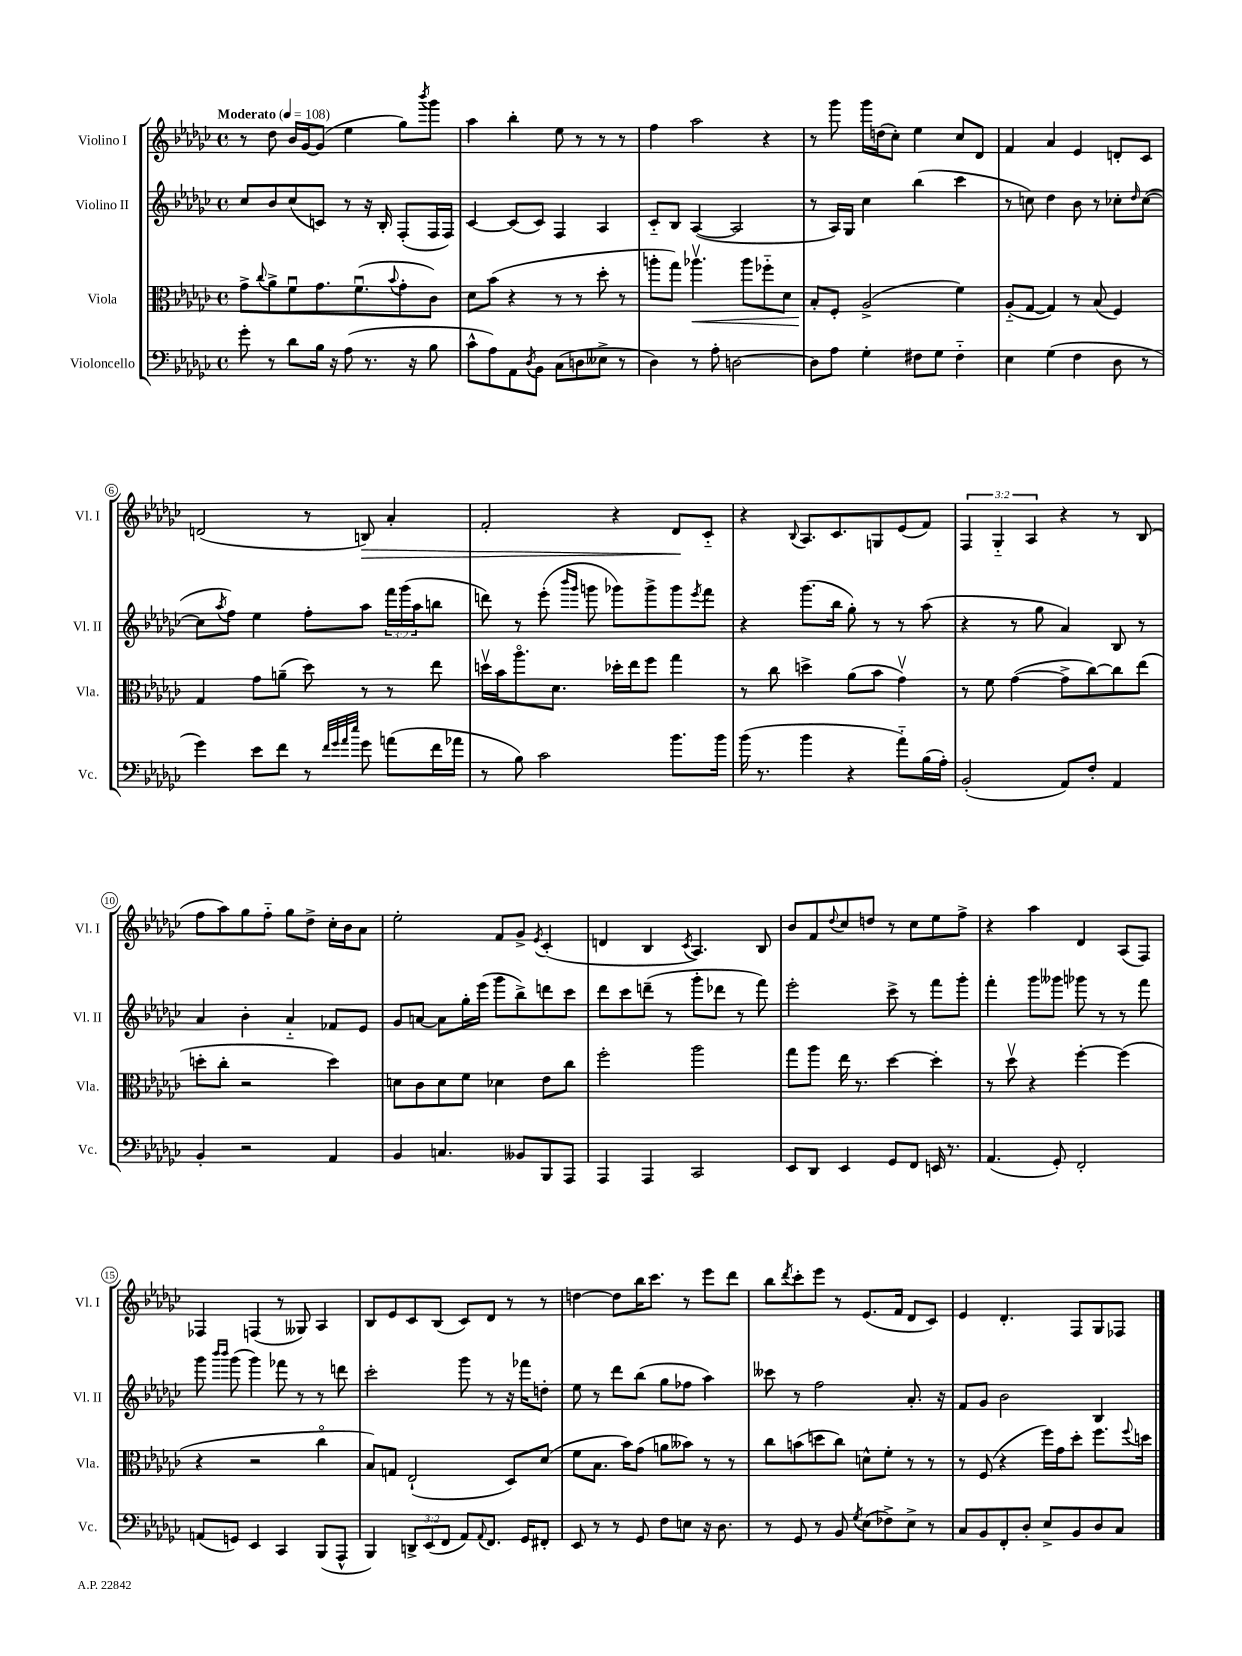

**kern	**kern	**kern	**kern
*staff4	*staff3	*staff2	*staff1
*clefF4	*clefC3	*clefG2	*clefG2
*k[b-e-a-d-g-c-]	*k[b-e-a-d-g-c-]	*k[b-e-a-d-g-c-]	*k[b-e-a-d-g-c-]
*M4/4	*M4/4	*M4/4	*M4/4
*met(c)	*met(c)	*met(c)	*met(c)
*MM108	*MM108	*MM108	*MM108
8g-'	8g-^	8cc-	8r
.	8qqcc-	.	.
8r	8a-^	8b-	8dd-
8d-	8fu	(8cc-	16b-
.	.	.	[16g-
16B-	8.g-	8c)	(8g-]
16r	.	.	.
(8A-	.	8r	4ee-
.	(8.fu	.	.
8.r	.	16r	.
.	.	16B-'	.
.	8qqb-	.	.
.	8g-'	(8F'	8gg-)
16r	.	.	.
.	.	.	8qbbb-
8B-	8c-)	16F	8ggg-
.	.	16F)	.
=	=	=	=
8c-^^	8d-	[4c-	4aa-
8A-)	(8b-	.	.
8AA-	4r	(8c-]	4bb-'
8qD-	.	.	.
8BB-	.	8c-)	.
(8C-	8r	4F	8ee-
8D	8r	.	8r
8E--^	8dd-'	4A-	8r
8r	8r	.	8r
=	=	=	=
4D-)	8aa'	8c-'~	4ff
.	8gg-)	8B-	.
8r	4.aa-v	([4A-	2aa-
8A-'	.	.	.
[2D	.	2A-]	.
.	8aa-	.	.
.	8ff-'~	.	4r
.	8d-	.	.
=	=	=	=
8D]	8B-'	8r	8r
8A-	8F'	16A-)	8ggg-
.	.	16G-	.
4G-'	(2A-^	4cc-	16ggg-
.	.	.	(16dd
.	.	.	8cc-')
8F#	.	(4bb-	4ee-
8G-	.	.	.
4F#'~	4f)	4ccc-	8cc-
.	.	.	8d-
=	=	=	=
4E-	(8A-'~	8r	4f
.	[8G-	8cc)	.
(4G-	4G-])	4dd-	4a-
4F	8r	8b-	4e-
.	(8B-	8r	.
8D-	4F)	8cc-'	8d'
.	.	16qqdd-	.
8r	.	([8cc-	8c-
=	=	=	=
4g-)	4G-	8cc-]	(2d
.	.	8qaa-	.
.	.	8ff)	.
8e-	8g-	4ee-	.
8f	(8a~	.	.
8r	8dd-)	8ff'	8r
32qqf	.	.	.
32qqg-	.	.	.
32qqa-	.	.	.
32qqee-	.	.	.
8g-	8r	8aa-	8B)
(8a	8r	24fff	4a-'
.	.	(24ggg-	.
.	.	24aa-	.
16f	8ee-	8bb	.
16a-	.	.	.
=	=	=	=
8r	16ddv	8ddd)	2f'
.	16b-	.	.
8B-)	8.aa-o	8r	.
2c-	.	(8eee-'	.
.	8.d-	.	.
.	.	16qqbbb-	.
.	.	16qqggg-	.
.	.	8ggg	.
.	16dd-'	8ggg-)	4r
.	16ee-	.	.
.	8ff	8ggg-^	.
8.b-	4gg-	8ggg-	8d-
.	.	8qeee-	.
.	.	8fff	8c-'~
16b-	.	.	.
=	=	=	=
(16b-	8r	4r	4r
8.r	.	.	.
.	8cc-	.	.
.	.	.	8qqB-
4b-	4dd^	(8.ggg-	8.A-
.	.	16bb-	8.c-
4r	(8a-	8gg-')	.
.	8b-	8r	8G
8a-'~)	4g-v)	8r	(8e-
(16B-	.	(8aa-	8f)
16A-')	.	.	.
=	=	=	=
(2BB-'	8r	4r	6F
.	8f	.	.
.	.	.	6G-'~
.	([4g-	8r	.
.	.	.	6A-
.	.	8gg-	.
8AA-)	8g-^]	4a-)	4r
8F'	[8cc-)	.	.
4AA-	8cc-]	8B-	8r
.	(8ee-	8r	(8B-
=	=	=	=
4BB-'	8dd'	4a-	8ff
.	8cc-'	.	8aa-)
2r	2r	4b-'	8gg-
.	.	.	8ff'~
.	.	4a-'~	8gg-
.	.	.	8dd-^
4AA-	4dd)	8f-	16cc-'
.	.	.	16b-
.	.	8e-	8a-
=	=	=	=
4BB-	8d	8g-	2ee-'
.	8c-	[8a	.
4.C	8d	8a]	.
.	8f	16gg-'	.
.	.	(16eee-	.
.	4d-	8ggg-	8f
8BB--	.	8bb-^)	8g-^
.	.	.	8qe-
8BBB-	8e-	8ddd	(4c-'
8AAA-	8cc-	8ccc-	.
=	=	=	=
4AAA-	2ff'	8ddd-	4d
.	.	8ccc-	.
4AAA-	.	(8ddd~	4B-
.	.	8r	.
.	.	.	8qc-
2CC-	2aa-	8ggg-'	4.A-)
.	.	8ddd-	.
.	.	8r	.
.	.	8fff)	8B-
=	=	=	=
8EE-	8gg-	2eee-'	8b-
8DD-	8aa-	.	8f
.	.	.	8qqdd-
4EE-	16ee-	.	8cc-
.	8.r	.	.
.	.	.	8dd
8GG-	[4dd-	8ccc-^	8r
8FF	.	8r	8cc-
16EE	4dd-']	8fff	8ee-
8.r	.	.	.
.	.	8ggg-'	8ff^
=	=	=	=
(4.AA-	8r	4fff'	4r
.	8dd-v	.	.
.	4r	8ggg-	4aa-
8GG-')	.	8ggg--	.
2FF'	[4ff'	8ggg-	4d-
.	.	8r	.
.	(4ff]	8r	(8A-
.	.	8fff	8F)
=	=	=	=
(8AA	4r	8ggg-	4F-
.	.	16qqbbb-	.
.	.	16qqbbb-	.
8GG)	.	(8ggg-	.
4EE-	2r	4ggg-)	(4F
4CC-	.	8fff-	8r
.	.	8r	8G--)
(8BBB-	4cc-o	8r	4A-
8AAA-^^	.	8ddd	.
=	=	=	=
4BBB-)	8B-)	2ccc-'	8B-
.	8G	.	8e-
12DD^	(2E-`	.	8c-
(12EE-	.	.	.
.	.	.	(8B-
12FF	.	.	.
8AA-)	.	8ggg-	8c-)
8qqAA-	.	.	.
8.FF	.	8r	8d-
.	8D-)	16r	8r
16GG-	.	16fff-	.
8FF#'	(8d-	8dd'	8r
=	=	=	=
8EE-	8f	8ee-	[4dd
8r	8.B-	8r	.
8r	.	8ddd-	8dd]
.	16b-)	.	.
8GG-	(8g-	(8bb-	16bb-
.	.	.	8.ccc-
8F	8a	8gg-	.
8E	8b--)	8ff-	8r
16r	8r	4aa-)	8eee-
8.D-	.	.	.
.	8r	.	8ddd-
=	=	=	=
8r	8cc-	8ccc--	8bb-
.	.	.	8qddd-
8GG-	(8b	8r	8ccc-'
8r	8dd	2ff	8eee-
8BB-	8cc-)	.	8r
8qG-	.	.	.
(8E-	8d^^	.	(8.e-
8F-^)	8f'	.	.
.	.	.	16f
8E-^	8r	8.a-'	8d-
8r	8r	.	8c-)
.	.	16r	.
=	=	=	=
8C-	8r	8f	4e-
8BB-	(8F	8g-	.
8FF'	4r	2b-	4.d-'
8D-'	.	.	.
8E-^	16ff)	.	.
.	16g-	.	.
8BB-	8dd-'	.	8F
8D-	8.ff	4B-	8G-
8C-	.	.	8F-
.	8qqff	.	.
.	16dd	.	.
==	==	==	==
*-	*-	*-	*-
